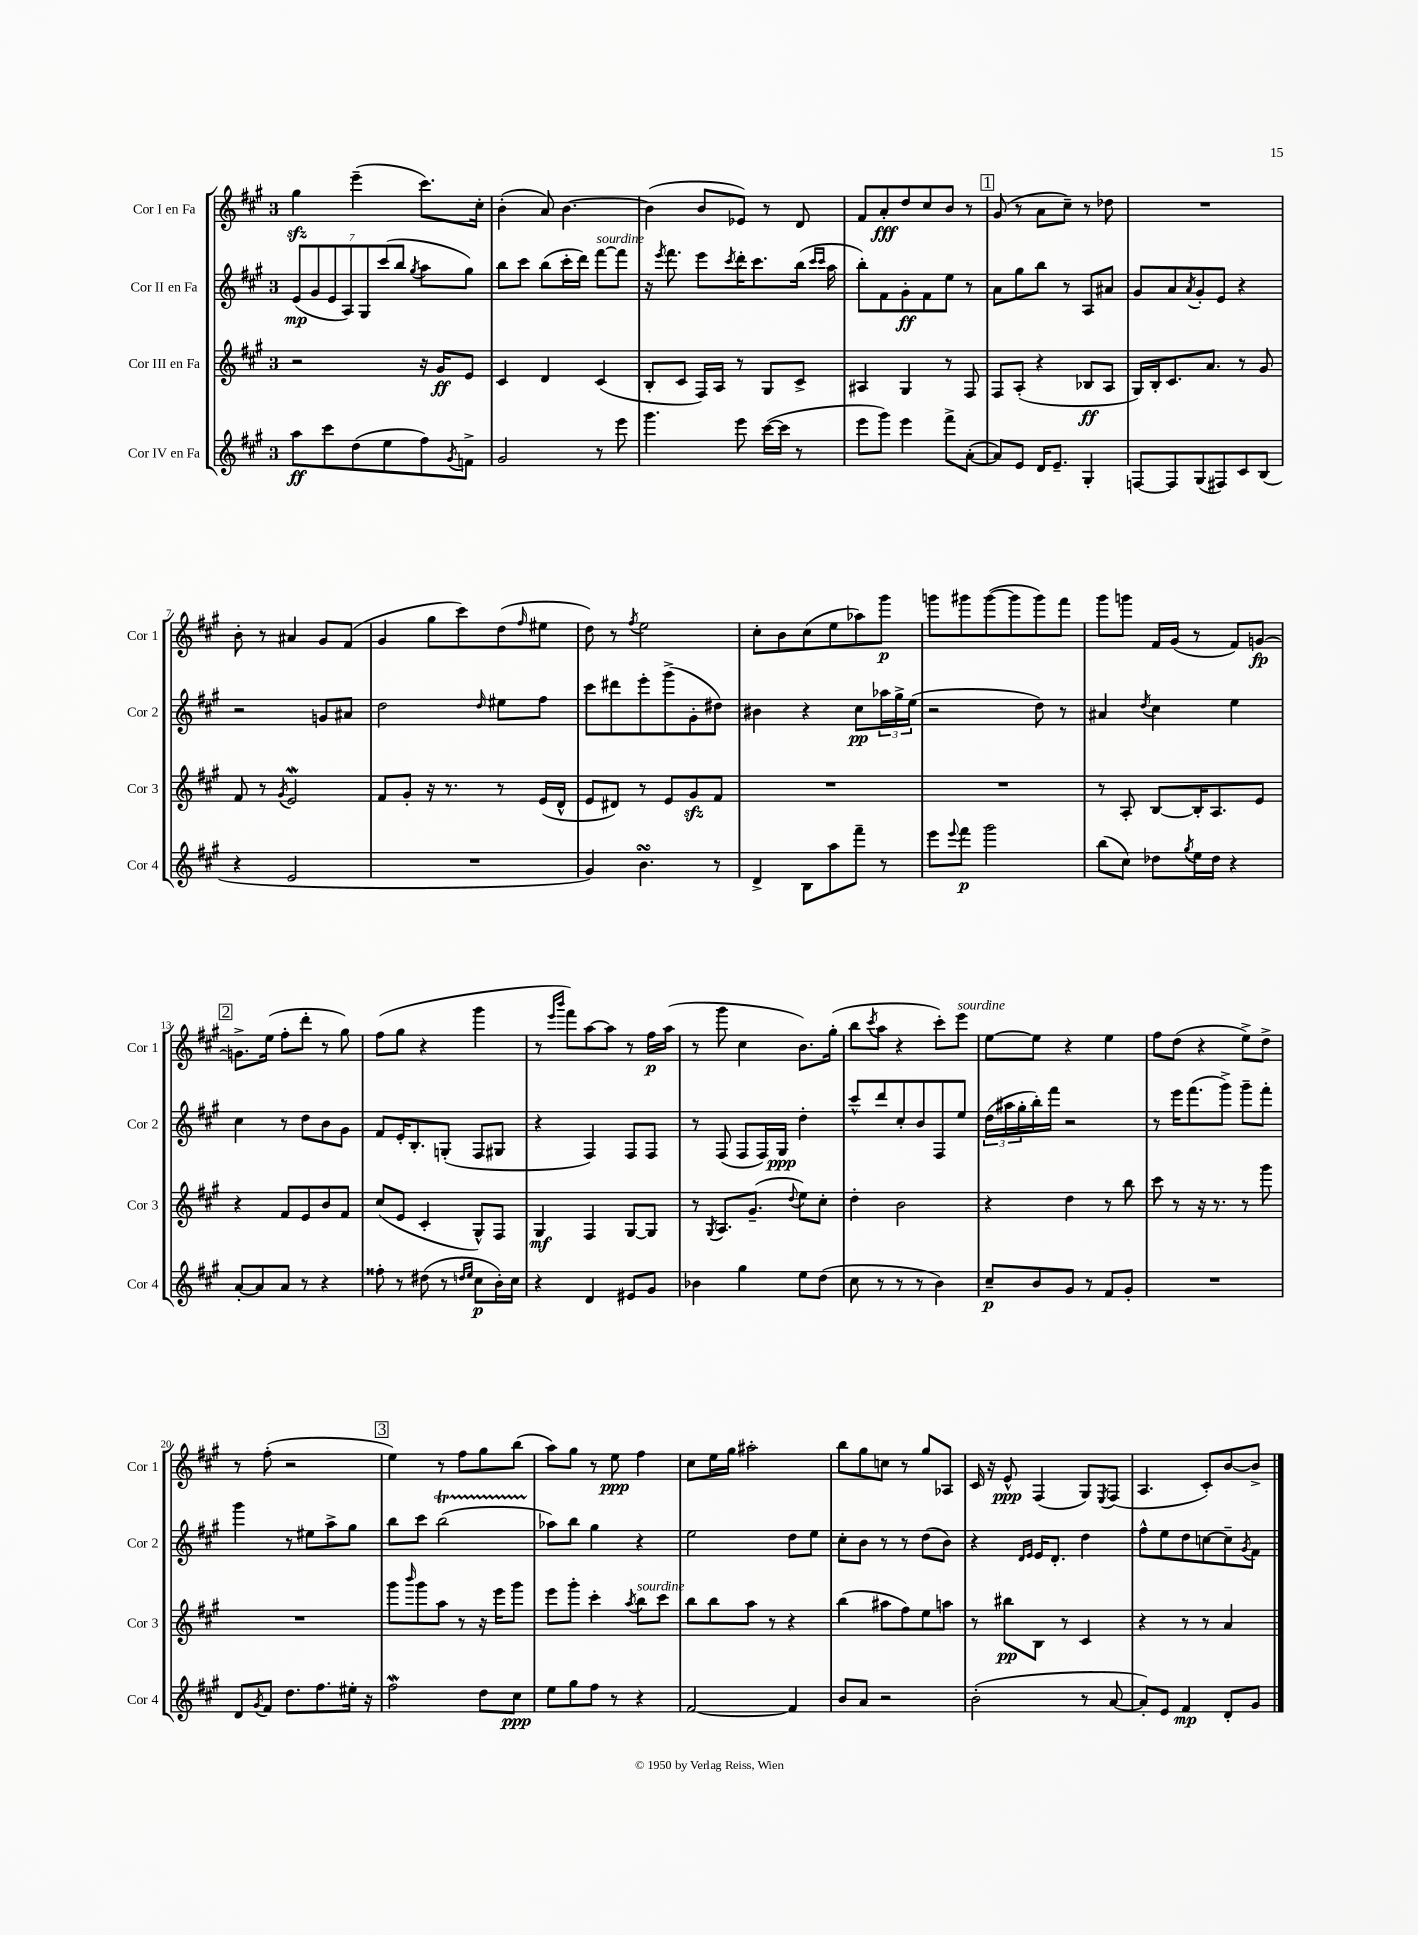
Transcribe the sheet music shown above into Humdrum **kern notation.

**kern	**kern	**kern	**kern
*staff4	*staff3	*staff2	*staff1
*clefG2	*clefG2	*clefG2	*clefG2
*k[f#c#g#]	*k[f#c#g#]	*k[f#c#g#]	*k[f#c#g#]
*M3/4	*M3/4	*M3/4	*M3/4
8aa	2r	(14e	4gg#
.	.	14g#	.
8ccc#	.	.	.
.	.	14e	.
.	.	14A)	.
(8dd	.	.	(4eee~
.	.	14G#	.
.	.	(14ccc#	.
8ee	.	.	.
.	.	14bb	.
.	.	8qgg#	.
8ff#)	16r	8aa	8.ccc#)
.	16g#	.	.
8qg#	.	.	.
8f^	8e	8gg#)	.
.	.	.	16cc#'
=	=	=	=
2g#	4c#	8bb	(4b'
.	.	8ccc#	.
.	4d	(8bb	8a)
.	.	16ccc#'	[4.b
.	.	16ddd)	.
8r	(4c#	[8fff#	.
8eee	.	8fff#]	.
=	=	=	=
4.ggg#	8B'	16r	(4b]
.	.	8qeee	.
.	.	8.fff#	.
.	8c#	.	.
.	16F#)	8eee	8b
.	16A	.	.
.	.	8qccc#	.
8eee	8r	16ddd'	8e-)
.	.	8.ccc#	.
([16ccc#	8G#	.	8r
16ccc#]	.	.	.
8r	8c#^	(16bb	8d
.	.	16qqccc#	.
.	.	16qqccc#	.
.	.	16aa	.
=	=	=	=
8eee	4A#	8bb')	8f#
8ggg#)	.	8f#	8a'
4eee	4G#	8g#'	8dd
.	.	8f#	8cc#
8fff#^	8r	8ee	8b
([8a'	8F#	8r	8r
=	=	=	=
8a])	8F#	8a	(8g#
8e	(8A'	8gg#	8r
16d	4r	8bb	8a
8.e~	.	.	.
.	.	8r	8cc#~)
4G#'	8B-	8A	8r
.	8A	8a#	8dd-
=	=	=	=
[8F	16G#)	8g#	2.r
.	16B'	.	.
8F]	8.c#	8a	.
.	.	8qa	.
(8G#	.	8g#'	.
.	8.a	.	.
8F#)	.	8e	.
8c#	8r	4r	.
(8B	8g#	.	.
=	=	=	=
4r	8f#	2r	8b'
.	8r	.	8r
.	8qg#	.	.
2e	2e	.	4a#
.	.	8g	8g#
.	.	8a#	(8f#
=	=	=	=
2.r	8f#	2dd	4g#
.	8g#'	.	.
.	16r	.	8gg#
.	8.r	.	.
.	.	.	8ccc#)
.	.	16qqdd	.
.	8r	8ee#	(8dd
.	.	.	16qqff#
.	(16e	8ff#	8ee#
.	16d^^	.	.
=	=	=	=
4g#)	8e	8ccc#	8dd)
.	8d#)	8ddd#	8r
.	.	.	8qff#
4.b	8r	8eee'	2ee
.	8e	(8ggg#^	.
.	8g#	8g#'	.
8r	8f#	8dd#)	.
=	=	=	=
4d^	2.r	4b#	8cc#'
.	.	.	8b
8B	.	4r	(8cc#
8aa	.	.	8ee
8fff#~	.	8cc#	8aa-)
8r	.	24aa-	8ggg#
.	.	24gg#^	.
.	.	(24ee	.
=	=	=	=
8eee	2.r	2r	8ggg
8qqeee	.	.	.
8fff#	.	.	8ggg#
2ggg#	.	.	([8ggg#
.	.	.	8ggg#]
.	.	8dd)	8ggg#)
.	.	8r	8fff#
=	=	=	=
(8bb	8r	4a#	8ggg#
8cc#)	8A'	.	8ggg
.	.	8qdd	.
8dd-	[8B	4cc#	16f#
.	.	.	(16g#
8qgg#	.	.	.
16ee	16B']	.	8r
16dd-	8.A	.	.
4r	.	4ee	8f#)
.	8e	.	[8g
=	=	=	=
[8a'	4r	4cc#	8.g^]
8a]	.	.	.
.	.	.	(16ee
8a	8f#	8r	8ff#'
8r	8e	8dd	8ddd'
4r	8b	8b	8r
.	8f#	8g#	8gg#)
=	=	=	=
8ff##'	(8cc#	8f#	(8ff#
8r	8e	16e'	8gg#
.	.	8.B'	.
(8dd#	4c#'	.	4r
8r	.	(8G'	.
16qqdd	.	.	.
16qqee	.	.	.
8cc#	8G#^^)	8F#	4ggg#
16b')	8F#	8G#	.
16cc#	.	.	.
=	=	=	=
4r	4G#	4r	8r
.	.	.	16qqeee
.	.	.	16qqbbb
.	.	.	8fff#)
4d	4F#	4F#)	[8aa
.	.	.	8aa]
8e#	[8G#	8F#	8r
8g#	8G#]	8F#	16ff#
.	.	.	(16aa
=	=	=	=
4b-	8r	8r	8r
.	8qG#	.	.
.	8.A	(8F#	8ggg#
4gg#	.	8F#	4cc#
.	(8.g#~	.	.
.	.	16F#)	.
.	.	16G#	.
.	8qqdd	.	.
8ee	8ee)	4dd'	8.b)
(8dd	8cc#'	.	.
.	.	.	(16gg#'
=	=	=	=
8cc#	4dd'	8ccc#^^	8bb
.	.	.	8qccc#
8r	.	8ddd	8aa
8r	2b	8cc#'	4r
8r	.	8b	.
4b)	.	8F#	8ccc#')
.	.	8ee	8eee
=	=	=	=
8cc#~	4r	(24dd	[8ee
.	.	24aa#	.
.	.	24gg#'	.
8b	.	16bb')	8ee]
.	.	16fff#	.
8g#	4dd	2r	4r
8r	.	.	.
8f#	8r	.	4ee
8g#'	8bb	.	.
=	=	=	=
2.r	8ccc#	8r	8ff#
.	8r	16eee	(8dd
.	.	(8.fff#	.
.	16r	.	4r
.	8.r	.	.
.	.	8ggg#^)	.
.	8r	8ggg#~	8ee^)
.	8ggg#	8fff#'	8dd^
=	=	=	=
8d	2.r	4ggg#	8r
8qg#	.	.	.
8f#	.	.	(8ff#'
8.dd	.	8r	2r
.	.	8ee#	.
8.ff#	.	.	.
.	.	8aa^	.
16ee#'	.	8gg#	.
16r	.	.	.
=	=	=	=
2ff#	8ggg#	8bb	4ee)
.	16qqbbb	.	.
.	8ggg#	8ccc#	.
.	8aa	(2bb	8r
.	8r	.	8ff#
8dd	16r	.	8gg#
.	16eee	.	.
8cc#	8ggg#	.	(8bb
=	=	=	=
8ee	8eee	8aa-)	8aa)
8gg#	8ggg#'	8bb	8gg#
8ff#	4ccc#'	4gg#	8r
8r	.	.	8ee
.	8qaa	.	.
4r	8bb	4r	4ff#
.	8ccc#	.	.
=	=	=	=
[2f#	8bb	2ee	8cc#
.	8bb	.	16ee
.	.	.	16gg#
.	8aa	.	2aa#'
.	8r	.	.
4f#]	4r	8dd	.
.	.	8ee	.
=	=	=	=
8b	(4bb	8cc#'	8bb
8a	.	8b	8gg#
2r	8aa#	8r	8cc
.	8ff#)	8r	8r
.	8ee	(8dd	8gg#
.	8aa	8b)	8A-
=	=	=	=
(2b'	8r	4r	16c#
.	.	.	16r
.	8bb#	.	8e^^
.	.	16qqd	.
.	.	16qqe	.
.	8B	16e	(4F#
.	.	8.d'	.
.	8r	.	.
8r	4c#	4dd	8G#)
.	.	.	8qE
[8a	.	.	(8F#
=	=	=	=
8a'])	4r	8ff#^^	4.A
8e	.	8ee	.
4f#	8r	8dd	.
.	8r	[8cc	8c#')
8d'	4a	8cc~]	[8b
.	.	8qg#	.
8g#	.	8f#	8b^]
==	==	==	==
*-	*-	*-	*-
